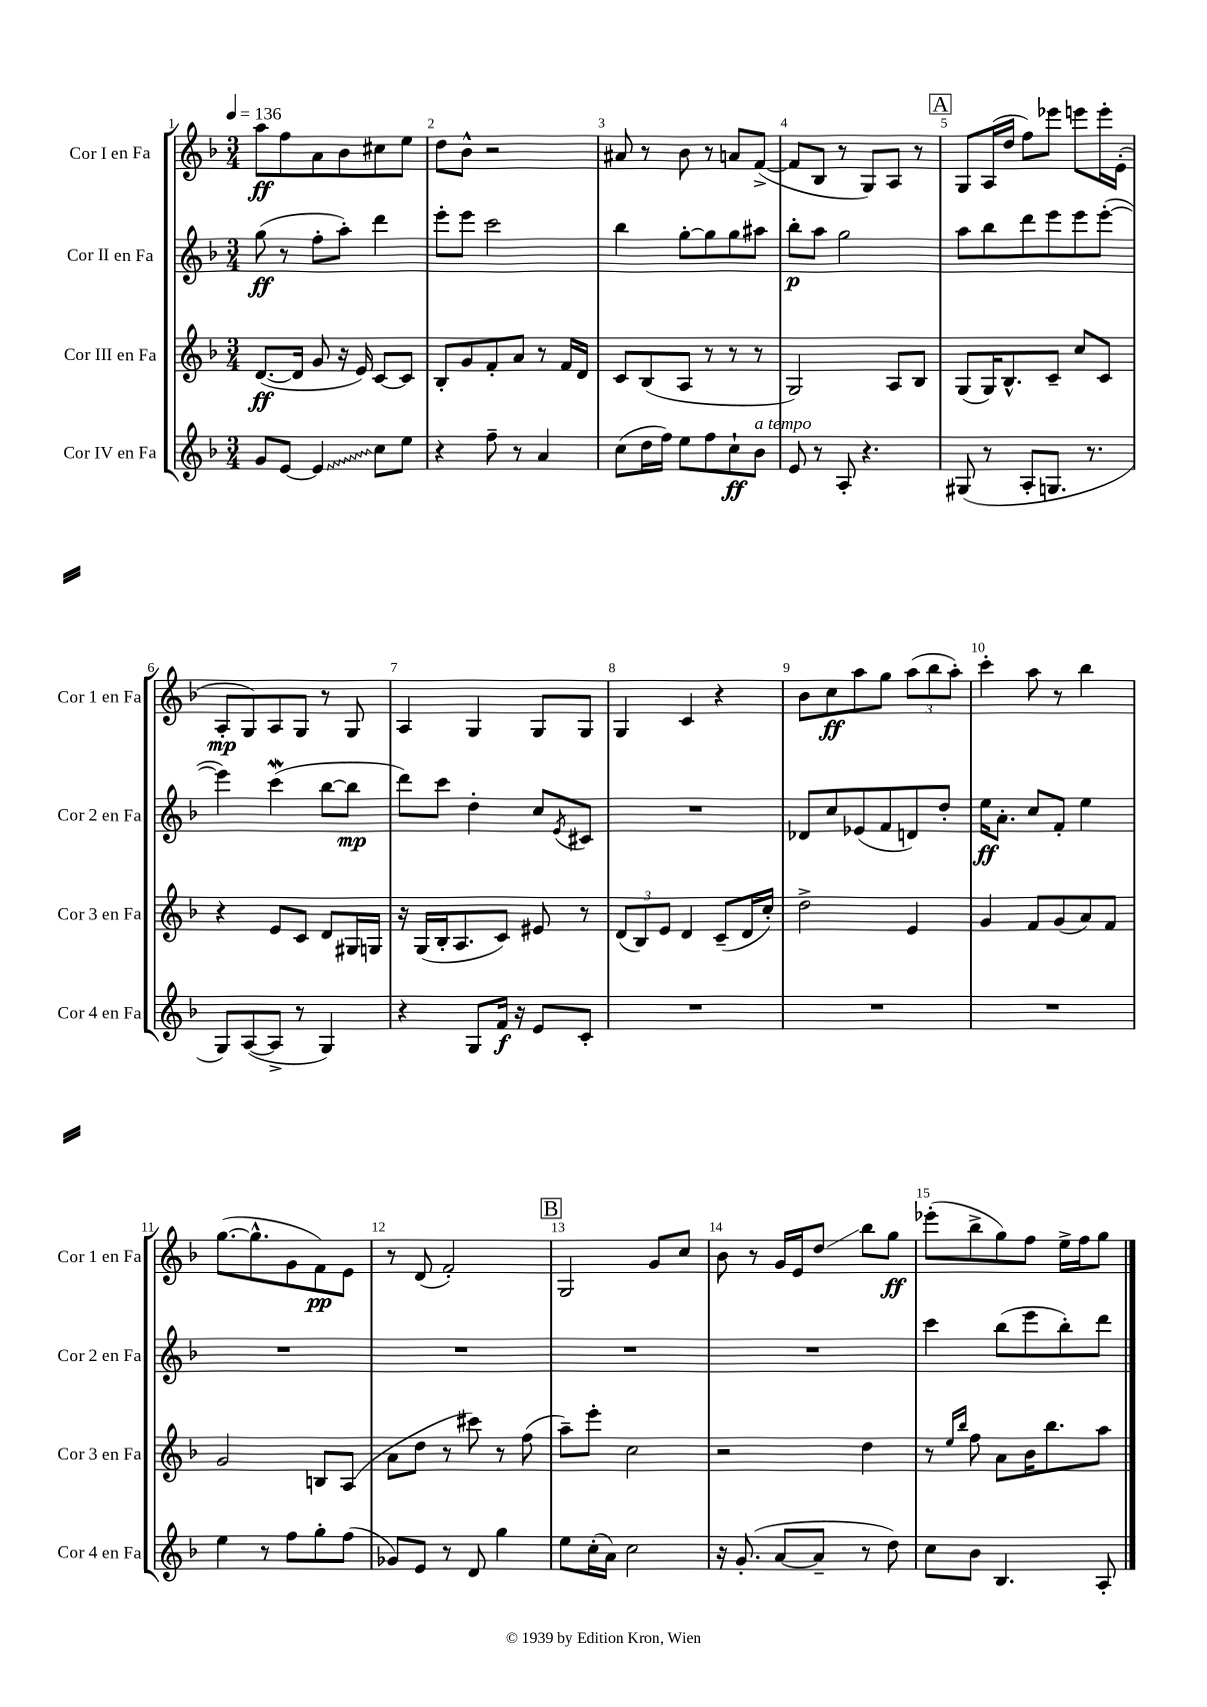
<<
\new StaffGroup <<
\new Staff = "s0" \with { instrumentName = "Cor I en Fa" shortInstrumentName = "Cor 1 en Fa" } {
    \clef treble \key f \major \numericTimeSignature \time 3/4 \tempo 4 = 136
    a''8\ff f''8 a'8 bes'8 cis''8 e''8 |
    d''8 bes'8-^ r2 |
    ais'8 r8 bes'8 r8 a'8 f'8~->( |
    f'8 bes8 r8 g8) a8 r8 |
    \mark \markup { \box "A" } g8 a16( d''16 f''8) ees'''8 e'''8 e'''16-. e'16-.( |
    a8-.\mp g8) a8 g8 r8 g8 |
    a4 g4 g8 g8 |
    g4 c'4 r4 |
    bes'8 c''8\ff a''8 g''8 \tuplet 3/2 { a''8( bes''8 a''8-.) } |
    c'''4-. a''8 r8 bes''4 |
    g''8.~( g''8.-^ g'8 f'8\pp) e'8 |
    r8 d'8( f'2-.) |
    \mark \markup { \box "B" } g2 g'8 c''8 |
    bes'8 r8 g'16 e'16 d''8\glissando bes''8 g''8\ff |
    ees'''8-.( bes''8-> g''8) f''8 e''16-> f''16 g''8 \bar "|." |
}
\new Staff = "s1" \with { instrumentName = "Cor II en Fa" shortInstrumentName = "Cor 2 en Fa" } {
    \clef treble \key f \major \numericTimeSignature \time 3/4
    g''8\ff( r8 f''8-. a''8-.) d'''4 |
    e'''8-. e'''8 c'''2 |
    bes''4 g''8~-. g''8 g''8 ais''8 |
    bes''8-.\p a''8 g''2 |
    \mark \markup { \box "A" } a''8 bes''8 d'''8 e'''8 e'''8 e'''8~-.( |
    e'''4) c'''4\mordent( bes''8~ bes''8\mp |
    d'''8) c'''8 d''4-. c''8 \acciaccatura { e'8 } cis'8 |
    R2. |
    des'8 c''8 ees'8( f'8 d'8) d''8-. |
    e''16\ff a'8.-. c''8 f'8-. e''4 |
    R2. |
    R2. |
    \mark \markup { \box "B" } R2. |
    R2. |
    c'''4 bes''8( e'''8 bes''8-.) d'''8 \bar "|." |
}
\new Staff = "s2" \with { instrumentName = "Cor III en Fa" shortInstrumentName = "Cor 3 en Fa" } {
    \clef treble \key f \major \numericTimeSignature \time 3/4
    d'8.~\ff( d'16 g'8 r16 e'16) c'8~ c'8 |
    bes8-. g'8 f'8-. a'8 r8 f'16 d'16 |
    c'8 bes8( a8 r8 r8 r8 |
    g2) a8 bes8 |
    \mark \markup { \box "A" } g8( g16) bes8.-^ c'8-- c''8 c'8 |
    r4 e'8 c'8 d'8 gis16 g16 |
    r16 g16( bes16-. a8. c'8) eis'8 r8 |
    \tuplet 3/2 { d'8( bes8) e'8 } d'4 c'8--( d'16 c''16-.) |
    d''2-> e'4 |
    g'4 f'8 g'8( a'8) f'8 |
    g'2 b8 a8( |
    a'8 d''8 r8 cis'''8) r8 f''8( |
    \mark \markup { \box "B" } a''8--) e'''8-. c''2 |
    r2 d''4 |
    r8 \grace { e''16 bes''16 } f''8 a'8 bes'16 bes''8. a''8 \bar "|." |
}
\new Staff = "s3" \with { instrumentName = "Cor IV en Fa" shortInstrumentName = "Cor 4 en Fa" } {
    \clef treble \key f \major \numericTimeSignature \time 3/4
    g'8 e'8~ \once \override Glissando.style = #'zigzag e'4\glissando c''8 e''8 |
    r4 f''8-- r8 a'4 |
    c''8( d''16 f''16) e''8 f''8 c''8-!\ff bes'8^\markup { \italic "a tempo" } |
    e'8 r8 a8-. r4. |
    \mark \markup { \box "A" } gis8( r8 a8-. g8. r8. |
    g8) a8~( a8-> r8 g4) |
    r4 g8 f'16\f r16 e'8 c'8-. |
    R2. |
    R2. |
    R2. |
    e''4 r8 f''8 g''8-. f''8( |
    ges'8) e'8 r8 d'8 g''4 |
    \mark \markup { \box "B" } e''8 c''16-.( a'16) c''2 |
    r16 g'8.-.( a'8~ a'8-- r8 d''8) |
    c''8 bes'8 bes4. a8-. \bar "|." |
}
>>
>>
\layout { \context { \Score \override BarNumber.break-visibility = ##(#f #t #t) barNumberVisibility = #all-bar-numbers-visible } }
